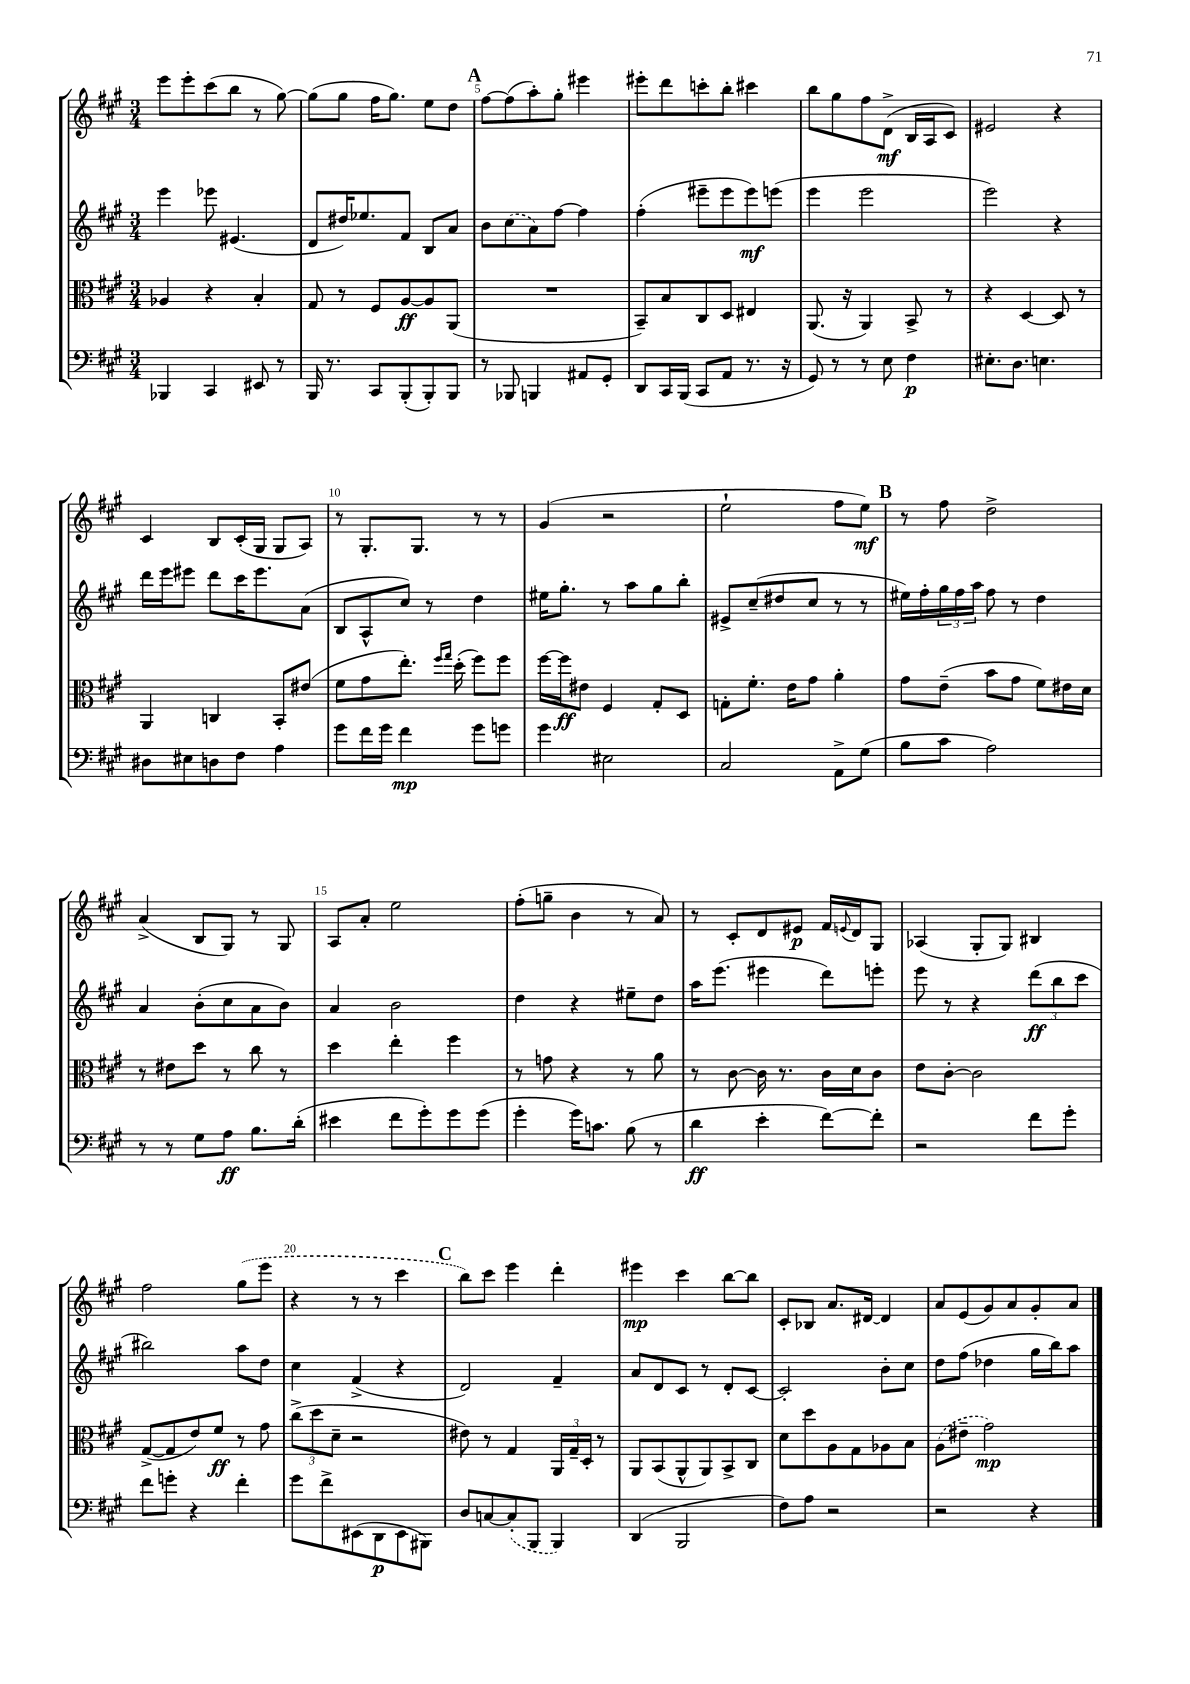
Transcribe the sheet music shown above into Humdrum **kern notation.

**kern	**dynam	**kern	**dynam	**kern	**dynam	**kern	**dynam
*part4	*part4	*part3	*part3	*part2	*part2	*part1	*part1
*staff4	*staff4	*staff3	*staff3	*staff2	*staff2	*staff1	*staff1
*clefF4	*	*clefC3	*	*clefG2	*	*clefG2	*
*k[f#c#g#]	*	*k[f#c#g#]	*	*k[f#c#g#]	*	*k[f#c#g#]	*
*M3/4	*	*M3/4	*	*M3/4	*	*M3/4	*
=3	=3	=3	=3	=3	=3	=3	=3
4BBB-X/	.	4A-X/	.	4eee\	.	8eee\L	.
.	.	.	.	.	.	8eee'\	.
4CC#/	.	4r	.	8eee-X\	.	(8ccc#\	.
.	.	.	.	(4.e#X/	.	8bb\J	.
8EE#X/	.	4B'/	.	.	.	8r	.
8r	.	.	.	.	.	[8gg#\)	.
=4	=4	=4	=4	=4	=4	=4	=4
16BBB/	.	8G#/	.	8d/L	.	(8gg#\L]	.
8.r	.	.	.	.	.	.	.
.	.	8r	.	16dd#X/K)	.	8gg#\J	.
.	.	.	.	8.ee-X/	.	.	.
8CC#/L	.	8F#/L	.	.	.	16ff#\KL	.
.	.	.	.	.	.	8.gg#\J)	.
(8BBB'/	.	[8A/	ff	8f#/J	.	.	.
8BBB'/)	.	8A/]	.	8B/L	.	8ee\L	.
8BBB/J	.	(8AA/J	.	8a/J	.	8dd\J	.
!!LO:REH:place=s1:t=A
=5	=5	=5	=5	=5	=5	=5	=5
8r	.	2.r	.	8b\L	.	[8ff#\L	.
8BBB-X/	.	.	.	(8cc#\	.	(8ff#\]	.
4BBBn/	.	.	.	8a\)	.	8aa'\)	.
.	.	.	.	[8ff#\J	.	8gg#'\J	.
8AA#X/L	.	.	.	4ff#\]	.	4eee#X\	.
8GG#'/J	.	.	.	.	.	.	.
=6	=6	=6	=6	=6	=6	=6	=6
8DD/L	.	8BB~/L)	.	(4ff#'\	.	8eee#X'\L	.
16CC#/L	.	8B/	.	.	.	8ddd\	.
(16BBB/JJ	.	.	.	.	.	.	.
8CC#/L	.	8C#/	.	8eee#X~\L	.	8cccn'\	.
8AA/J	.	8D/J	.	8eee#\	.	8bb'\J	.
8.r	.	4E#X/	.	8eee#\)	mf	4ccc#X\	.
.	.	.	.	(8eeen\J	.	.	.
16r	.	.	.	.	.	.	.
=7	=7	=7	=7	=7	=7	=7	=7
8GG#/)	.	(8.AA/	.	4eee\	.	8bb\L	.
8r	.	.	.	.	.	8gg#\	.
.	.	16r	.	.	.	.	.
8r	.	4AA/)	.	2eee\	.	8ff#\	.
8E\	.	.	.	.	.	(8d^\J	mf
4F#\	p	8BB^/	.	.	.	16B/LL	.
.	.	.	.	.	.	16A/J	.
.	.	8r	.	.	.	8c#/J)	.
=8	=8	=8	=8	=8	=8	=8	=8
8.E#X'\L	.	4r	.	2eee\)	.	2e#X/	.
8.D\J	.	.	.	.	.	.	.
.	.	[4D/	.	.	.	.	.
4.En\	.	.	.	.	.	.	.
.	.	8D/]	.	4r	.	4r	.
.	.	8r	.	.	.	.	.
!!LO:LB:g=z
=9	=9	=9	=9	=9	=9	=9	=9
8D#X\L	.	4AA/	.	16ddd\LL	.	4c#/	.
.	.	.	.	16eee\J	.	.	.
8E#X\	.	.	.	8eee#X\J	.	.	.
8Dn\	.	4Cn/	.	8ddd\L	.	8B/L	.
8F#\J	.	.	.	16ccc#\K	.	(16c#'/L	.
.	.	.	.	8.eee#\	.	16G#/JJ	.
4A\	.	8BB'/L	.	.	.	8G#/L	.
.	.	(8e#X/J	.	(8a\J	.	8A/J)	.
=10	=10	=10	=10	=10	=10	=10	=10
8g#\L	.	8f#\L	.	8B/L	.	8r	.
16f#\L	.	8g#\	.	8A^^/	.	8.G#'/L	.
16g#\JJ	.	.	.	.	.	.	.
4f#\	mp	8.ee'\J)	.	8cc#/J)	.	.	.
.	.	.	.	.	.	8.G#/J	.
.	.	.	.	8r	.	.	.
.	.	16qqff#/LL	.	.	.	.	.
.	.	16qqgg#/JJ	.	.	.	.	.
.	.	(16dd'\	.	.	.	.	.
8g#\L	.	8ff#\L)	.	4dd\	.	8r	.
8gn\J	.	8ff#\J	.	.	.	8r	.
=11	=11	=11	=11	=11	=11	=11	=11
4g#\	.	[16ff#\LL	.	16ee#X\KL	.	(4g#/	.
.	.	16ff#\J]	ff	8.gg#'\J	.	.	.
.	.	8e#X\J	.	.	.	.	.
2E#X\	.	4F#/	.	8r	.	2r	.
.	.	.	.	8aa\L	.	.	.
.	.	8G#'/L	.	8gg#\	.	.	.
.	.	8D/J	.	8bb'\J	.	.	.
=12	=12	=12	=12	=12	=12	=12	=12
2C#/	.	8Gn'\L	.	8e#X^/L	.	2ee`\	.
.	.	8.f#'\J	.	(8cc#~/	.	.	.
.	.	.	.	8dd#X/	.	.	.
.	.	16e\KL	.	.	.	.	.
.	.	8g#\J	.	8cc#/J	.	.	.
8AA^\L	.	4a'\	.	8r	.	8ff#\L	.
(8G#\J	.	.	.	8r	.	8ee\J)	mf
!!LO:REH:place=s1:t=B
=13	=13	=13	=13	=13	=13	=13	=13
8B\L	.	8g#\L	.	16ee#X\LL)	.	8r	.
.	.	.	.	16ff#'\	.	.	.
8c#\J	.	(8e~\J	.	24gg#\	.	8ff#\	.
.	.	.	.	24ff#\	.	.	.
.	.	.	.	24aa\JJ	.	.	.
2A\)	.	8b\L	.	8ff#\	.	2dd^\	.
.	.	8g#\J	.	8r	.	.	.
.	.	8f#\L)	.	4dd\	.	.	.
.	.	16e#X\L	.	.	.	.	.
.	.	16d\JJ	.	.	.	.	.
!!LO:LB:g=z
=14	=14	=14	=14	=14	=14	=14	=14
8r	.	8r	.	4a/	.	(4a^/	.
8r	.	8e#X\L	.	.	.	.	.
8G#\L	.	8dd\J	.	(8b'\L	.	8B/L	.
8A\J	ff	8r	.	8cc#\	.	8G#/J)	.
8.B\L	.	8cc#\	.	8a\	.	8r	.
.	.	8r	.	8b\J)	.	8G#/	.
(16d'\Jk	.	.	.	.	.	.	.
=15	=15	=15	=15	=15	=15	=15	=15
4e#X\	.	4dd\	.	4a/	.	8A/L	.
.	.	.	.	.	.	8a'/J	.
8f#\L	.	4ee'\	.	2b\	.	2ee\	.
8g#'\)	.	.	.	.	.	.	.
8g#\	.	4ff#\	.	.	.	.	.
(8g#\J	.	.	.	.	.	.	.
=16	=16	=16	=16	=16	=16	=16	=16
4g#'\	.	8r	.	4dd\	.	(8ff#'\L	.
.	.	8gn\	.	.	.	8ggn~\J	.
16g#\KL)	.	4r	.	4r	.	4b\	.
8.cn\J	.	.	.	.	.	.	.
(8B\	.	8r	.	8ee#X~\L	.	8r	.
8r	.	8a\	.	8dd\J	.	8a/)	.
=17	=17	=17	=17	=17	=17	=17	=17
4d\	ff	8r	.	16aa\KL	.	8r	.
.	.	.	.	(8.eee\J	.	.	.
.	.	[8c#\	.	.	.	8c#'/L	.
4e'\	.	16c#\]	.	4eee#X\	.	8d/	.
.	.	8.r	.	.	.	.	.
.	.	.	.	.	.	8e#X/J	p
[8f#\L)	.	16c#\LL	.	8ddd\L)	.	16f#/LL	.
.	.	.	.	.	.	8qqen/	.
.	.	16d\J	.	.	.	16d/J	.
8f#'\J]	.	8c#\J	.	8eeen'\J	.	8G#/J	.
=18	=18	=18	=18	=18	=18	=18	=18
2r	.	8e\L	.	8eee\	.	(4A-X/	.
.	.	[8c#'\J	.	8r	.	.	.
.	.	2c#\]	.	4r	.	8G#'/L	.
.	.	.	.	.	.	8G#/J)	.
8f#\L	.	.	.	(12ddd\L	ff	4B#X/	.
.	.	.	.	12bb\	.	.	.
8g#'\J	.	.	.	.	.	.	.
.	.	.	.	12ccc#\J	.	.	.
!!LO:LB:g=z
=19	=19	=19	=19	=19	=19	=19	=19
8f#\L	.	([8G#^/L	.	2bb#X\)	.	2ff#\	.
8gn'\J	.	8G#/]	.	.	.	.	.
4r	.	8e/)	.	.	.	.	.
.	.	8f#/J	ff	.	.	.	.
4f#'\	.	8r	.	8aa\L	.	(8gg#\L	.
.	.	8g#\	.	8dd\J	.	8eee\J	.
=20	=20	=20	=20	=20	=20	=20	=20
8g#\L	.	(12cc#^\L	.	4cc#\	.	4r	.
.	.	12dd\	.	.	.	.	.
8f#^\	.	.	.	.	.	.	.
.	.	12d~\J	.	.	.	.	.
(8EE#X\	.	2r	.	(4f#^/	.	8r	.
8DD\	p	.	.	.	.	8r	.
8EE#\	.	.	.	4r	.	4ccc#\	.
8BBB#X\J)	.	.	.	.	.	.	.
!!LO:REH:place=s1:t=C
=21	=21	=21	=21	=21	=21	=21	=21
8D/L	.	8e#X\)	.	2d/)	.	8bb\L)	.
[8Cn/	.	8r	.	.	.	8ccc#\J	.
(8C'/]	.	4G#/	.	.	.	4eee\	.
8BBB/J	.	.	.	.	.	.	.
4BBB/)	.	24AA/LL	.	4f#~/	.	4ddd'\	.
.	.	24G#~/	.	.	.	.	.
.	.	24D'/JJ	.	.	.	.	.
.	.	8r	.	.	.	.	.
=22	=22	=22	=22	=22	=22	=22	=22
(4DD/	.	8AA/L	.	8a/L	.	4eee#X\	mp
.	.	(8BB/	.	8d/	.	.	.
2BBB/	.	8AA^^/	.	8c#/J	.	4ccc#\	.
.	.	8AA/)	.	8r	.	.	.
.	.	8BB^/	.	8d'/L	.	[8bb\L	.
.	.	8C#/J	.	[8c#/J	.	8bb\J]	.
=23	=23	=23	=23	=23	=23	=23	=23
8F#\L)	.	8d\L	.	2c#'/]	.	8c#'/L	.
8A\J	.	8dd\	.	.	.	8B-X/J	.
2r	.	8A\	.	.	.	8.a/L	.
.	.	8G#\	.	.	.	.	.
.	.	.	.	.	.	[16d#X/Jk	.
.	.	8A-X\	.	8b'\L	.	4d#/]	.
.	.	8B\J	.	8cc#\J	.	.	.
=24	=24	=24	=24	=24	=24	=24	=24
2r	.	(8A\L	.	8dd\L	.	8a/L	.
.	.	8e#X~\J	.	(8ff#\J	.	(8e/	.
.	.	2g#\)	mp	4dd-X\	.	8g#/)	.
.	.	.	.	.	.	8a/	.
4r	.	.	.	16gg#\LL	.	8g#'/	.
.	.	.	.	16bb\J)	.	.	.
.	.	.	.	8aa\J	.	8a/J	.
==	==	==	==	==	==	==	==
*-	*-	*-	*-	*-	*-	*-	*-
